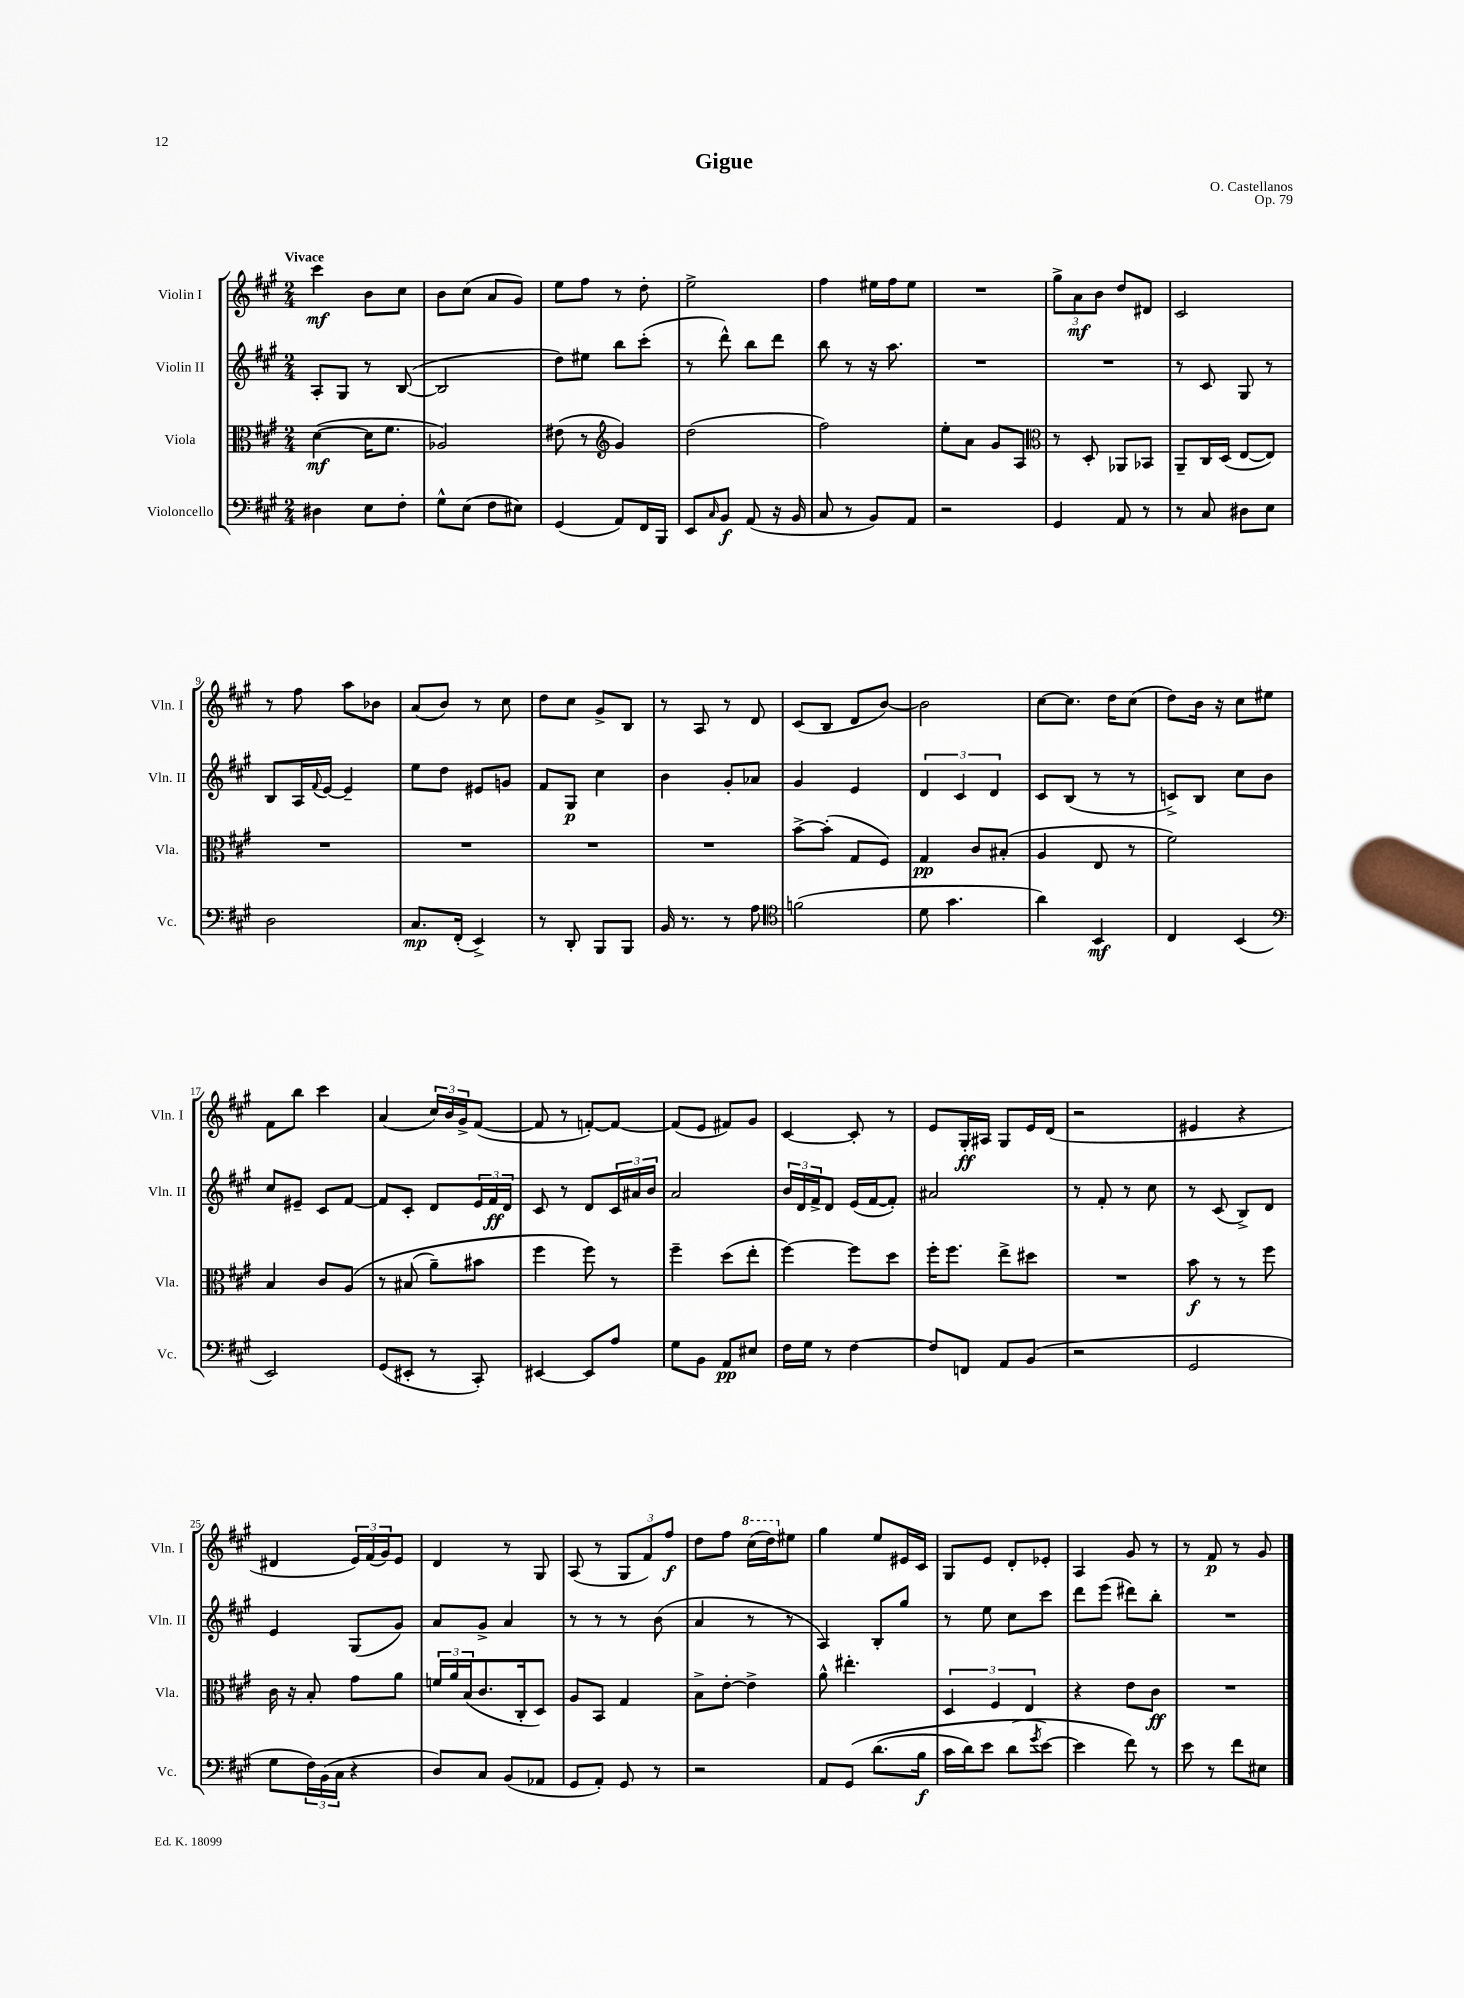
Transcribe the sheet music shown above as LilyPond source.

\header { title = "Gigue" composer = "O. Castellanos" opus = "Op. 79" }
<<
\new StaffGroup <<
\new Staff = "s0" \with { instrumentName = "Violin I" shortInstrumentName = "Vln. I" } {
    \clef treble \key a \major \numericTimeSignature \time 2/4 \tempo "Vivace"
    cis'''4\mf b'8 cis''8 |
    b'8 cis''8( a'8 gis'8) |
    e''8 fis''8 r8 d''8-. |
    e''2-> |
    fis''4 eis''16 fis''16 eis''8 |
    R2 |
    \tuplet 3/2 { gis''8-> a'8\mf b'8 } d''8 dis'8 |
    cis'2 |
    r8 fis''8 a''8 bes'8 |
    a'8( b'8) r8 cis''8 |
    d''8 cis''8 gis'8-> b8 |
    r8 a8 r8 d'8 |
    cis'8( b8 d'8 b'8~) |
    b'2 |
    cis''8~ cis''8. d''16 cis''8( |
    d''8) b'16 r16 cis''8 eis''8 |
    fis'8 b''8 cis'''4 |
    a'4( \tuplet 3/2 { cis''16) b'16 gis'16-> } fis'8~( |
    fis'8 r8 f'8~-.) f'8~ |
    f'8( e'8 fis'8) gis'8 |
    cis'4~ cis'8-. r8 |
    e'8 gis16-.\ff ais16 gis8 e'16 d'16( |
    r2 |
    eis'4 r4 |
    dis'4 \tuplet 3/2 { e'16) fis'16( gis'16) } e'8 |
    d'4 r8 gis8 |
    a8( r8 \tuplet 3/2 { gis8 fis'8) fis''8\f } |
    d''8 fis''8 \ottava #1 cis'''16( d'''16) \ottava #0 eis''8 |
    gis''4 e''8 eis'16 cis'16 |
    gis8 e'8 d'8-. ees'8-. |
    a4 gis'8 r8 |
    r8 fis'8\p r8 gis'8 \bar "|." |
}
\new Staff = "s1" \with { instrumentName = "Violin II" shortInstrumentName = "Vln. II" } {
    \clef treble \key a \major \numericTimeSignature \time 2/4
    a8-. gis8 r8 b8~( |
    b2 |
    d''8) eis''8 b''8 cis'''8-.( |
    r8 d'''8-^) b''8 d'''8 |
    b''8 r8 r16 a''8. |
    R2 |
    R2 |
    r8 cis'8 gis8 r8 |
    b8 a16 \appoggiatura { fis'8 } e'16~ e'4-- |
    e''8 d''8 eis'8 g'8 |
    fis'8 gis8\p cis''4 |
    b'4 gis'8-. aes'8 |
    gis'4 e'4 |
    \tuplet 3/2 { d'4 cis'4 d'4 } |
    cis'8 b8( r8 r8 |
    c'8->) b8 cis''8 b'8 |
    cis''8 eis'8-- cis'8 fis'8~ |
    fis'8 cis'8-. d'8 \tuplet 3/2 { e'16 fis'16\ff d'16 } |
    cis'8 r8 d'8 \tuplet 3/2 { cis'16 ais'16 b'16 } |
    a'2 |
    \tuplet 3/2 { b'16 d'16 fis'16-> } d'8 e'16( fis'16~ fis'8-.) |
    ais'2 |
    r8 fis'8-. r8 cis''8 |
    r8 cis'8( b8->) d'8 |
    e'4 gis8( gis'8) |
    a'8 gis'8-> a'4 |
    r8 r8 r8 b'8( |
    a'4 r8 r8 |
    a4) b8-. gis''8 |
    r8 e''8 cis''8 cis'''8 |
    d'''8 e'''8( dis'''8) b''8-. |
    R2 \bar "|." |
}
\new Staff = "s2" \with { instrumentName = "Viola" shortInstrumentName = "Vla." } {
    \clef alto \key a \major \numericTimeSignature \time 2/4
    d'4~\mf( d'16 fis'8. |
    aes2) |
    eis'8( r8 \clef treble gis'4) |
    d''2( |
    fis''2) |
    e''8-. a'8 gis'8 a8 |
    \clef alto r8 d8-. aes,8 bes,8 |
    a,8-- cis16 d16( e8~ e8) |
    R2 |
    R2 |
    R2 |
    R2 |
    b'8~-> b'8-.( gis8 fis8) |
    gis4\pp cis'8 bis8-.( |
    a4 e8 r8 |
    fis'2) |
    b4 cis'8 a8\( |
    r8 bis8( a'8--) bis'8 |
    fis''4 fis''8\) r8 |
    fis''4-- d''8( e''8-. |
    fis''4~) fis''8 d''8 |
    fis''16-. fis''8. e''8-> dis''8 |
    R2 |
    b'8\f r8 r8 fis''8 |
    cis'16 r16 b8-. gis'8 a'8 |
    \tuplet 3/2 { f'16 a'16 b16( } cis'8. cis16-. d8) |
    a8 b,8 gis4 |
    b8-> e'8~-. e'4-> |
    a'8-^ eis''4.-. |
    \tuplet 3/2 { d4 fis4 e4 } |
    r4 e'8 cis'8\ff |
    R2 \bar "|." |
}
\new Staff = "s3" \with { instrumentName = "Violoncello" shortInstrumentName = "Vc." } {
    \clef bass \key a \major \numericTimeSignature \time 2/4
    dis4 e8 fis8-. |
    gis8-^ e8( fis8 eis8) |
    gis,4( a,8) fis,16 b,,16 |
    e,8 \grace { cis16 } b,8\f a,8( r16 b,16 |
    cis8 r8 b,8) a,8 |
    r2 |
    gis,4 a,8 r8 |
    r8 cis8 dis8 e8 |
    d2 |
    cis8.\mp fis,16-.( e,4->) |
    r8 d,8-. b,,8 b,,8 |
    b,16 r8. r8 a8 |
    \clef tenor f'2( |
    d'8 gis'4. |
    a'4) b,4\mf |
    cis4 b,4( |
    \clef bass e,2) |
    gis,8( eis,8-. r8 cis,8-.) |
    eis,4~ eis,8 a8 |
    gis8 b,8 a,8\pp eis8 |
    fis16 gis16 r8 fis4~ |
    fis8 f,8 a,8 b,8( |
    r2 |
    gis,2 |
    gis8 \tuplet 3/2 { fis16) b,16( cis16 } r4 |
    d8) cis8 b,8( aes,8 |
    gis,8 a,8-.) gis,8 r8 |
    r2 |
    a,8 gis,8\( d'8.( b16\f |
    cis'16 d'16) e'8 d'8( \acciaccatura { gis'8 } e'8~\) |
    e'4 fis'8) r8 |
    e'8 r8 fis'8 eis8 \bar "|." |
}
>>
>>
